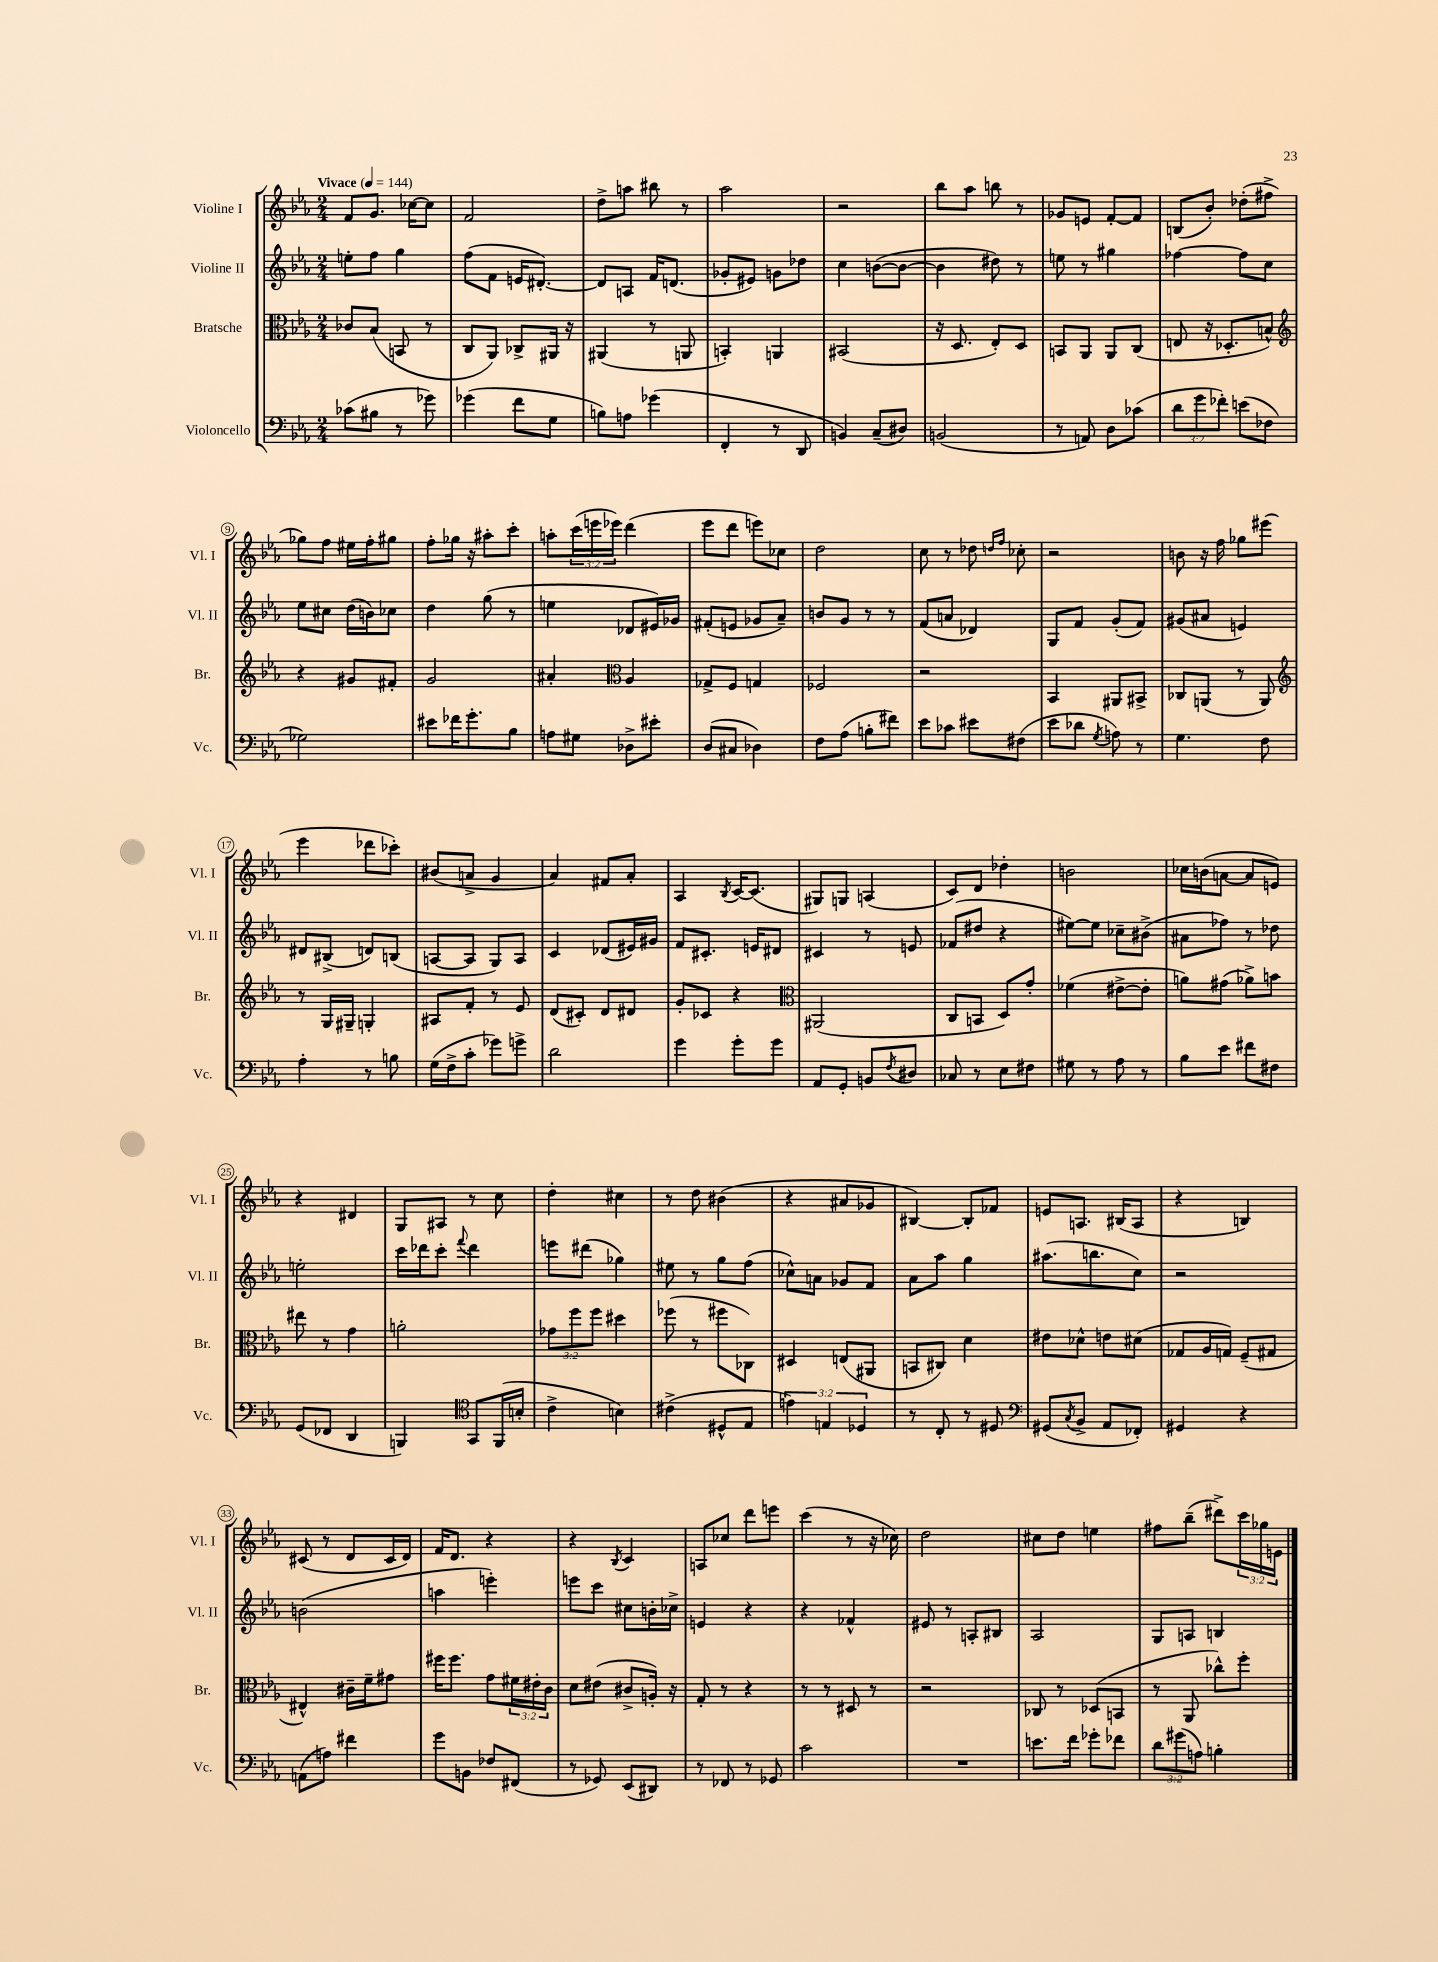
<<
\new StaffGroup <<
\new Staff = "s0" \with { instrumentName = "Violine I" shortInstrumentName = "Vl. I" } {
    \clef treble \key ees \major \numericTimeSignature \time 2/4 \override Staff.TupletNumber.text = #tuplet-number::calc-fraction-text \tempo "Vivace" 4 = 144
    f'8 g'8. ces''16~ ces''8 |
    f'2 |
    d''8-> a''8 bis''8 r8 |
    aes''2 |
    r2 |
    bes''8 aes''8 b''8 r8 |
    ges'8 e'8 f'8~-. f'8 |
    b8( bes'8-.) des''8-.( fis''8-> |
    ges''8) f''8 eis''16 f''16-. gis''8 |
    f''8-. ges''16 r16 ais''8-. c'''8-. |
    a''8-. \tuplet 3/2 { c'''16( e'''16 ees'''16) } d'''4( |
    ees'''8 d'''8 e'''8) ces''8 |
    d''2 |
    c''8 r8 des''8 \grace { d''16 f''16 } ces''8-. |
    r2 |
    b'8 r16 f''16 ges''8 eis'''8( |
    ees'''4 des'''8 ces'''8-.) |
    bis'8( a'8-> g'4 |
    aes'4) fis'8 aes'8-. |
    aes4 \acciaccatura { bes8 } c'16~ c'8.( |
    gis8) g8 a4( |
    c'8) d'8 des''4-. |
    b'2 |
    ces''16 b'16( a'8~ a'8 e'8) |
    r4 dis'4 |
    g8 ais8 r8 c''8 |
    d''4-. cis''4 |
    r8 d''8 bis'4( |
    r4 ais'8 ges'8 |
    bis4~) bis8-. fes'8 |
    e'8 a8. bis16( a8 |
    r4 b4) |
    cis'8( r8 d'8 cis'16 d'16) |
    f'16 d'8. r4 |
    r4 \acciaccatura { bes8 } c'4 |
    a8 ces''8 d'''8 e'''8 |
    c'''4( r8 r16 ces''16) |
    d''2 |
    cis''8 d''8 e''4 |
    fis''8 bes''8--( dis'''8->) \tuplet 3/2 { c'''16 ges''16 e'16 } \bar "|." |
}
\new Staff = "s1" \with { instrumentName = "Violine II" shortInstrumentName = "Vl. II" } {
    \clef treble \key ees \major \numericTimeSignature \time 2/4
    e''8-. f''8 g''4 |
    f''8( f'8 e'16 dis'8.~-.) |
    dis'8 a8 f'16 d'8.( |
    ges'8-. eis'8) g'8 des''8 |
    c''4 b'8~( b'8~ |
    b'4 dis''8) r8 |
    e''8 r8 gis''4 |
    fes''4~ fes''8 c''8 |
    ees''8 cis''8 d''16( b'16) ces''8 |
    d''4 g''8( r8 |
    e''4 des'8 eis'16) ges'16 |
    fis'8-.( e'8 ges'8 aes'8--) |
    b'8 g'8 r8 r8 |
    f'8( a'8 des'4) |
    g8 f'8 g'8-.( f'8) |
    gis'8( ais'8 e'4) |
    dis'8 bis8->( d'8) b8( |
    a8~ a8 g8) a8 |
    c'4 des'8( eis'16) gis'16 |
    f'8 cis'8.-. e'16 dis'8 |
    cis'4 r8 e'8 |
    fes'8( dis''8 r4 |
    eis''8~) eis''8 ces''8-- bis'8->( |
    ais'8 fes''8) r8 des''8 |
    e''2-. |
    c'''16 des'''16 c'''8-. \appoggiatura { f'''8 } des'''4 |
    e'''8 dis'''8( ges''4) |
    eis''8 r8 g''8 f''8( |
    ces''8-^) a'8 ges'8 f'8 |
    aes'8 aes''8 g''4 |
    ais''8.( b''8. c''8) |
    r2 |
    b'2( |
    a''4 e'''4-.) |
    e'''8 c'''8 cis''8 b'16-. ces''16-> |
    e'4 r4 |
    r4 fes'4-^ |
    eis'8 r8 a8-. bis8 |
    aes2 |
    g8 a8 b4 \bar "|." |
}
\new Staff = "s2" \with { instrumentName = "Bratsche" shortInstrumentName = "Br." } {
    \clef alto \key ees \major \numericTimeSignature \time 2/4 \override Staff.TupletNumber.text = #tuplet-number::calc-fraction-text
    ces'8 bes8( b,8 r8 |
    c8 aes,8) ces8-> ais,16 r16 |
    ais,4( r8 a,8 |
    b,4-.) a,4 |
    bis,2( |
    r16 d8. ees8-.) d8 |
    b,8 aes,8 aes,8 c8( |
    e8 r16 des8.-. b8-^) |
    \clef treble r4 gis'8 fis'8-. |
    g'2 |
    ais'4-. \clef alto aes4 |
    ges8-> f8 g4 |
    fes2 |
    r2 |
    bes,4 ais,8 bis,8-> |
    ces8 a,8( r8 a,8) |
    \clef treble r8 g16 gis16-- g4-. |
    ais8 f'8-. r8 ees'8 |
    d'8( cis'8-.) d'8 dis'8 |
    g'8-. ces'8 r4 |
    \clef alto ais,2( |
    c8 b,8 d8) g'8-. |
    fes'4( eis'8~-> eis'8-. |
    a'8) gis'8( aes'8->) b'8 |
    eis''8 r8 g'4 |
    a'2-. |
    \tuplet 3/2 { ges'8 f''8 f''8 } dis''4 |
    fes''8( r8 fis''8 ces8) |
    dis4 e8( ais,8 |
    b,8 cis8) d'4 |
    eis'8 des'8-^ e'8 dis'8( |
    ges8 aes16 g16) f8--( gis8 |
    eis4-^) cis'16-- f'16-- gis'8 |
    fis''16 fis''8. g'8 \tuplet 3/2 { fis'16 eis'16-. c'16 } |
    d'8 eis'8( cis'8-> a16-.) r16 |
    g8-. r8 r4 |
    r8 r8 dis8 r8 |
    r2 |
    ces8 r8 des8( b,8 |
    r8 aes,8 ces''8-^) f''8-. \bar "|." |
}
\new Staff = "s3" \with { instrumentName = "Violoncello" shortInstrumentName = "Vc." } {
    \clef bass \key ees \major \numericTimeSignature \time 2/4 \override Staff.TupletNumber.text = #tuplet-number::calc-fraction-text
    ces'8( bis8 r8 ges'8) |
    ges'4( f'8 g8 |
    b8) a8 ges'4( |
    f,4-. r8 d,8 |
    b,4) c8--( dis8) |
    b,2( |
    r8 a,8) d8 ces'8( |
    \tuplet 3/2 { d'8 g'8 fes'8-.) } e'8( fes8 |
    ges2) |
    eis'8 fes'16 g'8.-. bes8 |
    a8 gis8 des8-> eis'8-. |
    d8( cis8 des4) |
    f8 aes8( b8-. fis'8) |
    ees'8 ces'8 eis'8 fis8( |
    ees'8 des'8 \acciaccatura { g8 } a8) r8 |
    g4. f8 |
    aes4-. r8 b8 |
    g16( f16-> c'8-. ges'8) g'8-> |
    d'2 |
    g'4 g'8-. g'8 |
    aes,8 g,8-. b,8 \acciaccatura { f8 } dis8 |
    ces8 r8 ees8 fis8 |
    gis8 r8 aes8 r8 |
    bes8 ees'8 fis'8 fis8 |
    g,8( fes,8 d,4 |
    b,,4) \clef tenor g,8 f,16( b16-. |
    c'4-> b4) |
    cis'4->( dis8-^ ees8 |
    \tuplet 3/2 { e'4) e4 des4 } |
    r8 c8-. r8 dis8 |
    \clef bass gis,8( \acciaccatura { c8 } bes,8-> aes,8 fes,8-.) |
    gis,4 r4 |
    a,8( a8) fis'4 |
    g'8 b,8 fes8 fis,8( |
    r8 ges,8) ees,8( dis,8) |
    r8 fes,8 r8 ges,8 |
    c'2 |
    R2 |
    e'8. f'16 ges'8-. fes'8 |
    \tuplet 3/2 { d'8 gis'8( a8) } b4-. \bar "|." |
}
>>
>>
\layout { \context { \Score \override BarNumber.stencil = #(make-stencil-circler 0.1 0.3 ly:text-interface::print) } }
